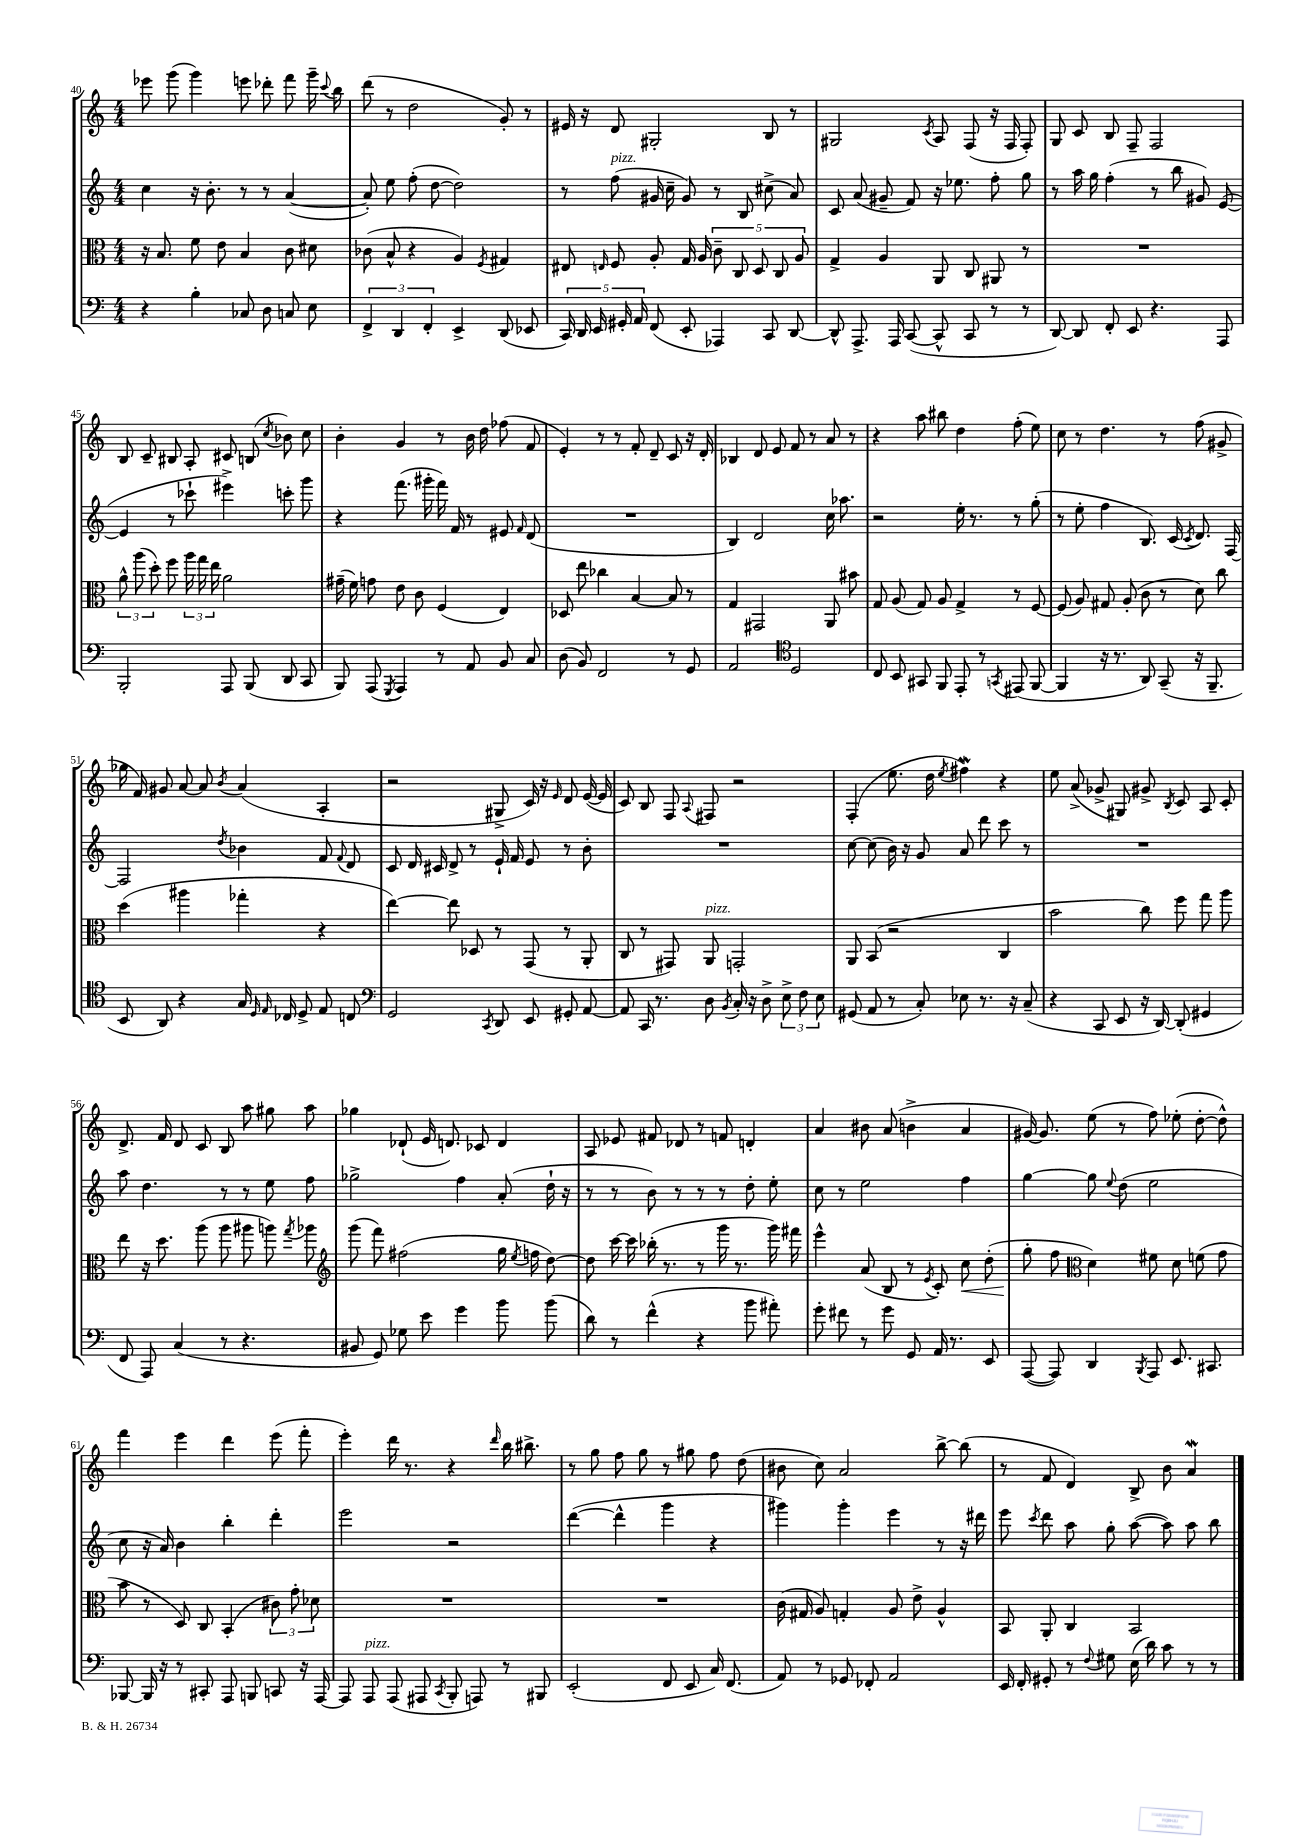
<<
\new StaffGroup <<
\new Staff = "s0" {
    \clef treble \key c \major \numericTimeSignature \time 4/4
    \autoBeamOff ees'''8 g'''8( g'''4) e'''8 des'''8-. f'''8 g'''16-- \appoggiatura { c'''8 } b''16 |
    d'''8( r8 d''2 g'8-.) r8 |
    eis'16 r16 d'8 gis2-. b8 r8 |
    gis2 \acciaccatura { c'8 } a8 f8( r16 f16 f8-.) |
    g8 c'8 b8 f8-- f2 |
    b8 c'8-- bis8 a8-. cis'8 b8( \acciaccatura { c''8 } bes'8) c''8 |
    b'4-. g'4 r8 b'16 d''16 fes''8( f'8 |
    e'4-.) r8 r8 f'8-. d'8-- c'8 r16 d'16-. |
    bes4 d'8 e'8 f'8 r8 a'8 r8 |
    r4 a''8 bis''8 d''4 f''8-.( e''8) |
    c''8 r8 d''4. r8 f''8( gis'8-> |
    ges''16 f'16) gis'8 a'8~ a'8 \acciaccatura { b'8 } a'4( a4-. |
    r2 gis8-> c'16) r16 \grace { e'16 } d'8 e'16~( e'16 |
    c'8) b8 f8 \appoggiatura { a8 } fis8 r2 |
    f4-.( e''8. d''16 \acciaccatura { e''8 } fis''4\mordent) r4 |
    e''8 a'8->( ges'8-> gis8) gis'8-> \acciaccatura { b8 } c'8 a8 c'8-. |
    d'8.-> f'16 d'8 c'8 b8 a''8 gis''8 a''8 |
    ges''4 des'8-!( e'16 d'8.) ces'8 d'4 |
    a8 ees'8 fis'8 des'8 r8 f'8 d'4-. |
    a'4 bis'8 a'8( b'4-> a'4 |
    gis'16~) gis'8. e''8( r8 f''8) ees''8-.( d''8~-. d''8-^) |
    f'''4 e'''4 d'''4 e'''8( f'''8-. |
    e'''4-.) d'''16 r8. r4 \grace { d'''16 } b''16 bis''8.-> |
    r8 g''8 f''8 g''8 r8 gis''8 f''8 d''8( |
    bis'8 c''8) a'2 b''8~-> b''8( |
    r8 f'8 d'4) b8-> b'8 a'4\mordent \bar "|." |
}
\new Staff = "s1" {
    \clef treble \key c \major \numericTimeSignature \time 4/4
    \autoBeamOff c''4 r16 b'8.-. r8 r8 a'4~( |
    a'8-.) e''8 f''8-.( d''8~ d''2) |
    r8 f''8^\markup { \italic "pizz." }( gis'16 c''16-- gis'8) r8 b8 cis''8->( a'8) |
    c'8 a'8( gis'8-- f'8) r16 ees''8. f''8-. g''8 |
    r8 a''16 g''16 f''4-.( r8 b''8 gis'8) e'8~( |
    e'4 r8 ces'''8-! eis'''4->) c'''8-. g'''8 |
    r4 f'''8.( gis'''16-. f'''16) f'16 r8 eis'8 \grace { f'16 } d'8( |
    R1 |
    b4) d'2 c''16 aes''8. |
    r2 e''16-. r8. r8 g''8-.( |
    r8 e''8-. f''4 b8.) c'16( \acciaccatura { c'8 } d'8.) f16~ |
    f2 \acciaccatura { d''8 } bes'4 f'8 \appoggiatura { f'8 } d'8 |
    c'8 d'16 cis'16 d'8-> r8 e'16-! f'16 e'8 r8 b'8-. |
    R1 |
    c''8~ c''8( b'16) r16 g'8 a'8 d'''8 c'''8 r8 |
    R1 |
    a''8 d''4. r8 r8 e''8 f''8 |
    ges''2-> f''4 a'8-.( d''16-! r16 |
    r8 r8 b'8) r8 r8 r8 d''8-. e''8-. |
    c''8 r8 e''2 f''4 |
    g''4~ g''8 \appoggiatura { e''8 } d''8( e''2 |
    c''8 r16 a'16) b'4 b''4-. d'''4-. |
    e'''2 r2 |
    d'''4~( d'''4-^ g'''4 r4 |
    gis'''4) gis'''4-. e'''4 r8 r16 dis'''16 |
    e'''8 \acciaccatura { c'''8 } d'''8 a''8 g''8-. a''8~( a''8) a''8 b''8 \bar "|." |
}
\new Staff = "s2" {
    \clef alto \key c \major \numericTimeSignature \time 4/4
    \autoBeamOff r16 b8. f'8 e'8 b4 c'8 dis'8 |
    ces'8( b8-^ r4 a4) \acciaccatura { f8 } gis4 |
    eis8 \grace { e16 } f8 a8-. g16 a16 \tuplet 5/4 { c'8-- c8 d8 c8 a8 } |
    g4-> a4 a,8 c8 ais,8 r8 |
    R1 |
    \tuplet 3/2 { a'8-^ a''8( d''8-.) } f''8 \tuplet 3/2 { a''16 g''16 e''16 } a'2 |
    gis'16--( f'16) g'8 e'8 c'8 f4( e4) |
    des8 e''8 ces''4 b4~ b8 r8 |
    g4 gis,2 a,8 bis'8 |
    g8 a8( g8) a8 g4-> r8 f8~ |
    f8( a8) gis8 a8-.( c'8 r8 d'8) c''8 |
    d''4( ais''4 ges''4-. r4 |
    e''4~) e''8 des8 r8 g,8( r8 a,8-. |
    c8 r8 gis,8) a,8^\markup { \italic "pizz." } g,2-. |
    a,8 b,8( r2 c4 |
    b'2 c''8) f''8 g''8 a''8 |
    e''8 r16 d''8. a''8( a''8 ais''8 a''8) \acciaccatura { g''8 } aes''8 |
    \clef treble g'''8( f'''8) fis''2( g''16 \acciaccatura { e''8 } f''16 d''8~) |
    d''8 c'''16~ c'''16 bes''16-.( r8. r8 g'''16 r8. g'''16) fis'''16 |
    e'''4-^ a'8( b8 r8 \acciaccatura { e'8 } c'8-.) c''8\< d''8-.( |
    g''8-.\! f''8 \clef alto d'4) fis'8 d'8 f'8( g'8 |
    b'8 r8 d8) c8 b,4-.( \tuplet 3/2 { cis'8) g'8-. des'8 } |
    R1 |
    R1 |
    c'16( gis16 a8) g4-. a8 e'8-> a4-^ |
    b,8 a,8-. c4 b,2 \bar "|." |
}
\new Staff = "s3" {
    \clef bass \key c \major \numericTimeSignature \time 4/4
    \autoBeamOff r4 b4-. ces8 d8 c8 e8 |
    \tuplet 3/2 { f,4-> d,4 f,4-. } e,4-> d,8( ees,8 |
    \tuplet 5/4 { c,16) d,16 e,16 gis,16-. a,16 } f,8( e,8-. aes,,4) c,8 d,8~ |
    d,8-^ a,,8.-> a,,16 c,8~( c,8-^ c,8 r8 r8 |
    d,8~) d,8 f,8-. e,8 r4. a,,8 |
    b,,2-. a,,8 b,,8( d,8 c,8 |
    b,,8) a,,8( \acciaccatura { g,,8 } a,,4) r8 a,8 b,8 c8 |
    d8( b,8) f,2 r8 g,8 |
    a,2 \clef tenor d2 |
    c8 b,8 gis,8 f,8 e,8-. r8 \acciaccatura { g,8 } eis,8( f,8~ |
    f,4 r16 r8. a,8) g,8--( r16 f,8.-- |
    b,8 a,8) r4 g16 \grace { d16 e16 } ces16 d8-> e8 c8 |
    \clef bass g,2 \acciaccatura { c,8 } d,8 e,8 gis,8-. a,8~ |
    a,8 c,16 r8. d8 \acciaccatura { b,8 } c16-. r16 d8-> \tuplet 3/2 { e8-> f8 e8 } |
    gis,8( a,8 r8 c8-.) ees8 r8. r16 c8--( |
    r4 c,8 e,8 r16 d,16~) d,8-.( gis,4 |
    f,8 a,,8) c4( r8 r4. |
    bis,8 g,8) ges8 e'8 g'4 b'8 b'8( |
    d'8) r8 f'4-^( r4 b'8 ais'8-.) |
    g'8-. fis'8 r8 g'8 g,8 a,16 r8. e,8 |
    a,,8~( a,,8) d,4 \acciaccatura { b,,8 } a,,8 e,8. cis,8. |
    bes,,8~ bes,,16 r16 r8 cis,8-. a,,8 b,,8 c,8 r16 a,,16~ |
    a,,8 a,,8^\markup { \italic "pizz." } a,,8( ais,,8 \acciaccatura { c,8 } b,,8-. a,,8) r8 bis,,8 |
    e,2-.( f,8 e,8 c16) f,8.( |
    a,8) r8 ges,8 fes,8-. a,2 |
    e,16 f,16-. gis,8-. r8 \appoggiatura { f8 } gis8 e16( d'16) c'8 r8 r8 \bar "|." |
}
>>
>>
\layout { \context { \Score currentBarNumber = #40 } }
